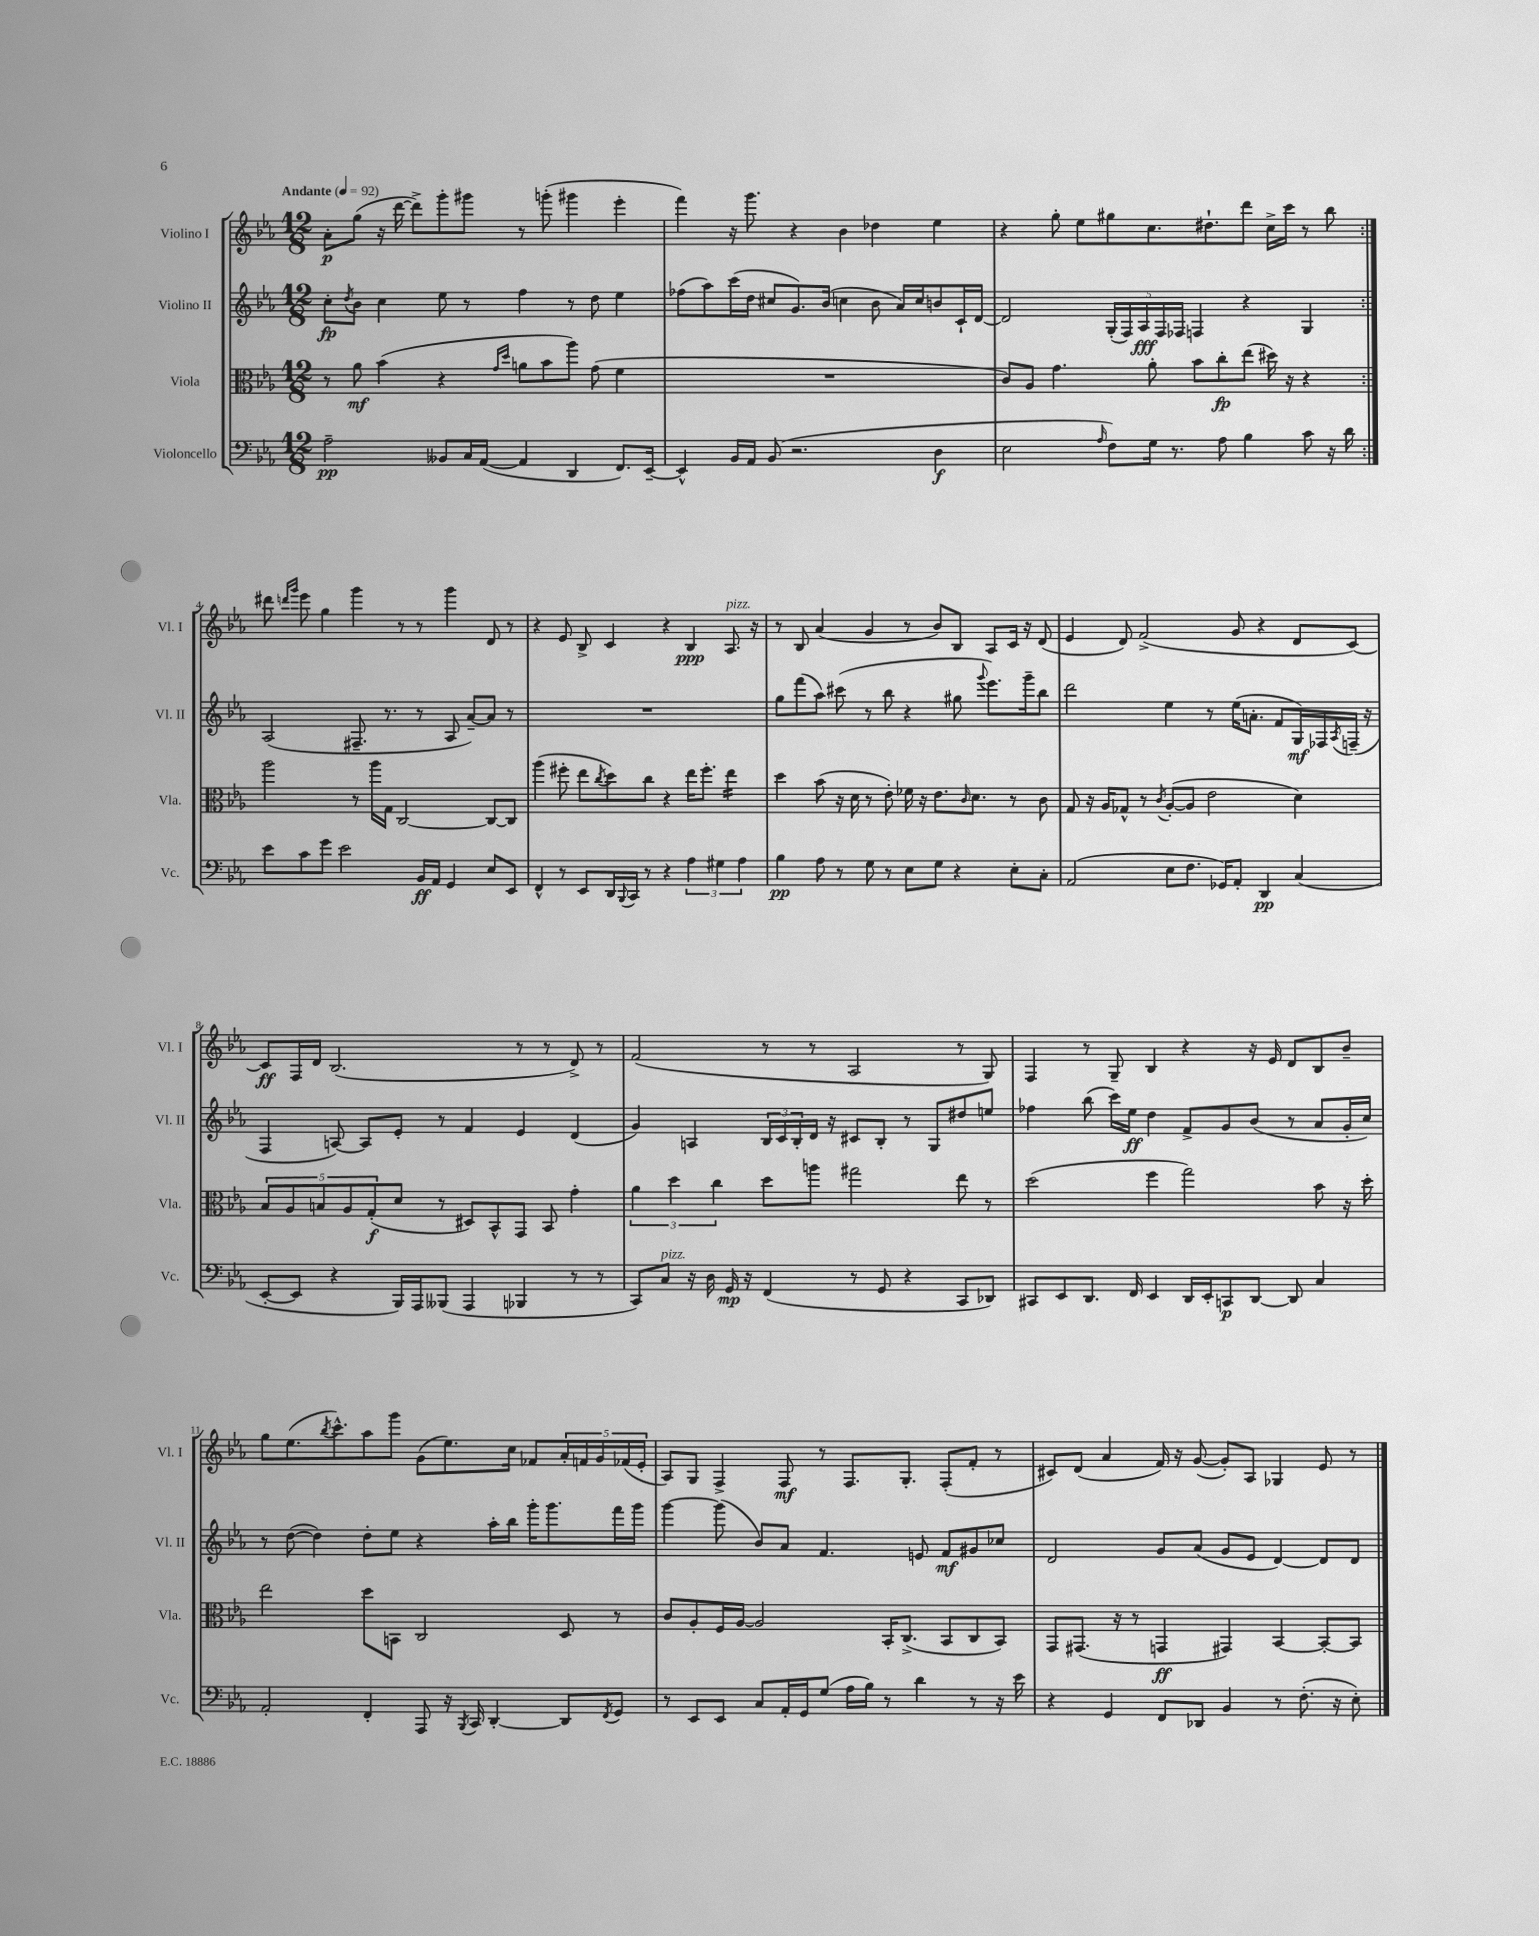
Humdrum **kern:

**kern	**kern	**kern	**kern
*staff4	*staff3	*staff2	*staff1
*clefF4	*clefC3	*clefG2	*clefG2
*k[b-e-a-]	*k[b-e-a-]	*k[b-e-a-]	*k[b-e-a-]
*M12/8	*M12/8	*M12/8	*M12/8
*MM92	*MM92	*MM92	*MM92
2A-~	8r	8cc'	8a-'
.	.	8qdd	.
.	8a-	8b-	(8gg
.	(4b-	4cc	16r
.	.	.	[16ddd
.	.	.	8ddd^])
8BB--	4r	8ee-	8ggg'
16C	.	8r	8ggg#
([16AA-	.	.	.
.	16qqg	.	.
.	16qqdd	.	.
4AA-]	8a	4ff	8r
.	8b-	.	(8ggg'
4DD	8aa-)	8r	4ggg#
.	(8g	8dd	.
8.FF)	4f	4ee-	4eee-'
[16EE-~	.	.	.
=	=	=	=
4EE-^^]	1.r	(8ff-	4fff)
.	.	8aa-)	.
16BB-	.	(16ccc	16r
16AA-	.	16dd	8.ggg
(8BB-	.	8cc#	.
2.r	.	8.g)	4r
.	.	(16b-	.
.	.	4cc	4b-
.	.	8b-	4dd-
.	.	16a-)	.
.	.	16cc	.
4D	.	8b	4ee-
.	.	16c`	.
.	.	[16d	.
=	=	=	=
2E-	8c)	2d]	4r
.	8A-	.	.
.	4.g	.	8gg'
.	.	.	8ee-
16qqA-	.	.	.
8F)	.	(20G'	8gg#
.	.	20F)	.
.	.	20A-	.
16G	8a-'	.	8.cc
.	.	20F	.
8.r	.	.	.
.	.	20F-	.
.	8b-	4F	.
.	.	.	8.dd#`
8A-	8cc'	.	.
4B-	(8ee-	4r	8ddd
.	16dd#)	.	16cc^
.	16r	.	16ccc
8c	4r	4G	8r
16r	.	.	8bb-
16d	.	.	.
=:|!	=:|!	=:|!	=:|!
8e-	2aa-	(2A-	8ddd#
.	.	.	16qqddd
.	.	.	16qqggg
8c	.	.	8eee-
8g	.	.	4gg
2e-	.	.	.
.	8r	8.F#~	4ggg
.	16aa-	.	.
.	16G	8.r	.
.	[2C	.	8r
16BB-	.	8r	8r
16AA-	.	.	.
4GG	.	8A-	4ggg
.	.	[8a-~)	.
8E-	8C_	8a-]	8d
8EE-	8C]	8r	8r
=	=	=	=
4FF^^	(4aa-	1.r	4r
8r	8ff#'	.	8e-
8EE-	8ee-	.	8B-^
.	8qcc	.	.
16DD	8dd)	.	4c
8qqBBB-	.	.	.
16CC	.	.	.
8r	8cc	.	.
4r	4r	.	4r
6A-	16ee-	.	4B-
.	8.ff#'	.	.
6G#	.	.	.
.	4ee-	.	8.A-
6A-	.	.	.
.	.	.	16r
=	=	=	=
4B-	4dd	8gg	8r
.	.	(8fff	8B-
8A-	(8b-	8aa-)	(4a-
8r	16r	(8ccc#	.
.	16d	.	.
8G	8r	8r	4g
8r	8e-')	8bb-	.
8E-	16f-	4r	8r
.	16r	.	.
8G	8.e-	.	8b-)
4r	.	8gg#	8B-
.	16qqc	.	.
.	8.d	.	.
.	.	8qqggg	.
.	.	8.eee-)	8A-
8E-'	8r	.	16c
.	.	16ggg~	16r
8C'	8c	8bb-	(8d
=	=	=	=
(2AA-	8G	2ddd	4e-
.	16r	.	.
.	16A-	.	.
.	8G-^^	.	8d)
.	8r	.	(2f^
.	8qc	.	.
8E-	([8A-'	4ee-	.
8.F	8A-]	.	.
.	2e-	8r	.
16GG-)	.	.	.
8AA-'	.	(16ee-	8g
.	.	8.a'	.
4DD	.	.	4r
.	.	8f	.
(4C	4d)	16G)	8d
.	.	16F-	.
.	.	8qA-	.
.	.	(16F~	[8c)
.	.	16r	.
=	=	=	=
[8EE-'	10B-	4F	8c]
.	10A-	.	.
8EE-]	.	.	16F
.	.	.	16d
.	10B	.	.
4r	.	[8A)	(2.B-
.	10A-	.	.
.	.	8A]	.
.	(10G'	.	.
16BBB-)	8d	8e-'	.
16AAA-	.	.	.
(8BBB--	8r	8r	.
4AAA-	8D#)	4f	.
.	8BB-^^	.	.
4BBB-	8GG	4e-	8r
.	8BB-	.	8r
8r	4g'	(4d	8d^)
8r	.	.	8r
=	=	=	=
8CC)	6a-	4g)	(2f
8C	.	.	.
.	6dd	.	.
16r	.	4A	.
16D	.	.	.
.	6cc	.	.
16GG	.	.	.
16r	.	.	.
(4FF	8dd	24B-	8r
.	.	24c	.
.	.	24B-'	.
.	8aa	16d	8r
.	.	16r	.
8r	2gg#	8c#	2A-
8GG	.	8B-'	.
4r	.	8r	.
.	.	8G	.
8CC	8ee-	8dd#	8r
8DD-)	8r	8ee	8G)
=	=	=	=
8CC#	(2dd	4ff-	4F
8EE-	.	.	.
8.DD	.	(8bb-	8r
.	.	16ccc)	8G~
16FF	.	16ee-	.
4EE-	4ff	4dd	4B-
16DD	2gg)	8f^	4r
16EE-'	.	.	.
8CC	.	8g	.
[8DD	.	(8b-	16r
.	.	.	16e-
8DD]	.	8r	8d
4C	8b-	8a-	8B-
.	16r	16g'	8b-~
.	16dd'	16cc)	.
=	=	=	=
2AA-'	2ee-	8r	8gg
.	.	([8dd	(8.ee-
.	.	4dd])	.
.	.	.	8qbb-
.	.	.	8.ccc^^)
4FF'	8dd	8dd'	8aa-
.	8BB	8ee-	8ggg
8AAA-	2C	4r	(8g
16r	.	.	8.ee-)
8qBBB-	.	.	.
16CC	.	.	.
[4DD'	.	16aa-'	.
.	.	16bb-	16cc
.	.	16ggg'	8f-
.	.	8.ggg	.
8DD]	8D	.	20a-'
.	.	.	20f
.	.	.	20g
8qFF	.	.	.
8GG	8r	16fff	.
.	.	.	(20f-
.	.	16ggg	.
.	.	.	20e-'
=	=	=	=
8r	8c	[4ggg	8A-)
8EE-	8A-'	.	8G
8EE-	16F	(8ggg]	4F^
.	[16A-	.	.
8C	2A-]	8b-)	.
16AA-'	.	8a-	8F
16GG	.	.	.
(8G	.	4.f	8r
16A-	.	.	8.F
16B-)	.	.	.
8r	16BB-'	.	.
.	(8.C^	.	8.G'
4d	.	8e	.
.	8BB-	8f	(8F'
8r	8C	8g#	8f'
16r	8BB-)	8cc-	8r
16e-	.	.	.
=	=	=	=
4r	8GG	2d	8c#)
.	(8.GG#	.	(8d
4GG	.	.	4a-
.	16r	.	.
.	8r	.	.
8FF	4GG	8g	16f)
.	.	.	16r
8DD-	.	(8a-	([8g
4BB-	4GG#)	8g	8g'])
.	.	8e-	8A-
8r	[4BB-	[4d)	4G-
(8.F'	.	.	.
.	8BB-'_	8d]	8e-
16r	.	.	.
8E-')	8BB-]	8d	8r
==	==	==	==
*-	*-	*-	*-
